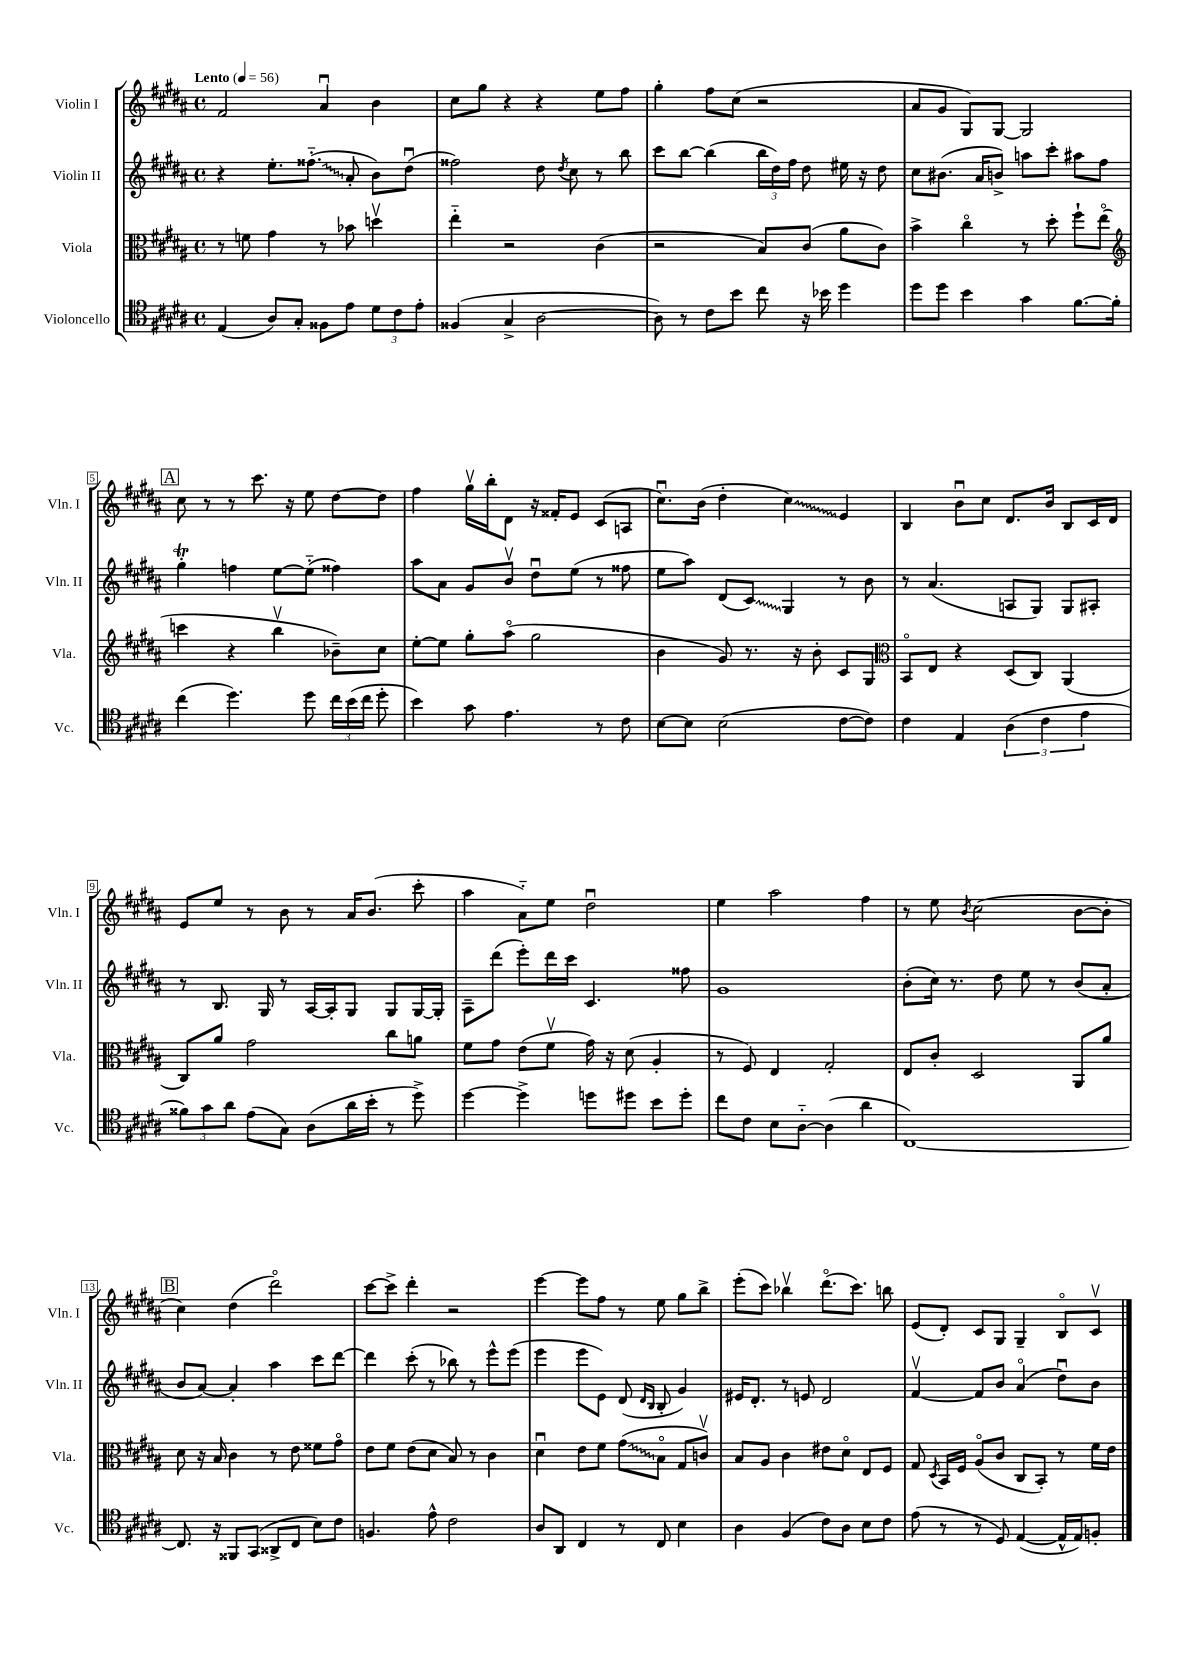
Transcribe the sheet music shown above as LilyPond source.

<<
\new StaffGroup <<
\new Staff = "s0" \with { instrumentName = "Violin I" shortInstrumentName = "Vln. I" } {
    \clef treble \key b \major \defaultTimeSignature \time 4/4 \tempo "Lento" 4 = 56
    \autoBeamOff fis'2 ais'4\downbow b'4 |
    cis''8[ gis''8] r4 r4 e''8[ fis''8] |
    gis''4-. fis''8[ cis''8]( r2 |
    ais'8[ gis'8] gis8[) gis8]~ gis2 |
    \mark \markup { \box "A" } cis''8 r8 r8 cis'''8. r16 e''8 dis''8[~ dis''8] |
    fis''4 gis''16[\upbow b''16-. dis'8] r16 fisis'16[-. e'8] cis'8[( a8] |
    cis''8.[\downbow) b'16]( dis''4-. \once \override Glissando.style = #'zigzag cis''4\glissando) e'4 |
    b4 b'8[\downbow cis''8] dis'8.[ b'16] b8[ cis'16 dis'16] |
    e'8[ e''8] r8 b'8 r8 ais'16[ b'8.]( cis'''8-. |
    ais''4 ais'8[-_) e''8] dis''2\downbow |
    e''4 ais''2 fis''4 |
    r8 e''8 \acciaccatura { b'8 } cis''2( b'8[~ b'8]-. |
    \mark \markup { \box "B" } cis''4) dis''4( dis'''2\flageolet) |
    cis'''8[~ cis'''8]-> dis'''4-. r2 |
    e'''4~ e'''8[ fis''8] r8 e''8 gis''8[ b''8]-> |
    e'''8[-.( cis'''8]) bes''4\upbow dis'''8.[\flageolet( cis'''8.]) b''8 |
    e'8[( dis'8]-.) cis'8[ gis8] gis4-- b8[\flageolet cis'8]\upbow \bar "|." |
}
\new Staff = "s1" \with { instrumentName = "Violin II" shortInstrumentName = "Vln. II" } {
    \clef treble \key b \major \defaultTimeSignature \time 4/4
    \autoBeamOff r4 e''8.[-. \once \override Glissando.style = #'zigzag fisis''8.]-_\glissando( ais'8-. b'8[) dis''8]\downbow( |
    fisis''2) dis''8 \acciaccatura { dis''8 } cis''8 r8 b''8 |
    cis'''8[ b''8]~ b''4( \tuplet 3/2 { b''16[ dis''16) fis''16] } dis''8 eis''16 r16 dis''8 |
    cis''8[ bis'8.]( ais'16[ b'8]->) a''8[ cis'''8]-. ais''8[ fis''8] |
    \mark \markup { \box "A" } gis''4-.\trill f''4 e''8[~ e''8]-_( fisis''4) |
    ais''8[ ais'8] gis'8[ b'8]\upbow dis''8[\downbow e''8]( r8 fisis''8 |
    e''8[ ais''8]) dis'8[( \once \override Glissando.style = #'zigzag cis'8]\glissando) gis4 r8 b'8 |
    r8 ais'4.( a8[ gis8]) gis8[ ais8]-. |
    r8 b8. gis16 r8 ais16[~ ais16-. gis8] gis8[ gis16~ gis16]-. |
    ais8[-- dis'''8]( e'''8[-.) dis'''16 cis'''16] cis'4. fisis''8 |
    gis'1 |
    b'8[-.( cis''16]) r8. dis''8 e''8 r8 b'8[( ais'8]-. |
    \mark \markup { \box "B" } b'8[ ais'8]~) ais'4-. ais''4 cis'''8[ dis'''8]~ |
    dis'''4 cis'''8-.( r8 bes''8) r8 e'''8[-^ e'''8]( |
    e'''4 e'''8[ e'8]) dis'8( \grace { dis'16[ b16] } b8-. gis'4) |
    eis'16[ dis'8.]-. r8 e'8 dis'2 |
    fis'4~\upbow fis'8[ b'8] ais'4\flageolet( dis''8[\downbow) b'8] \bar "|." |
}
\new Staff = "s2" \with { instrumentName = "Viola" shortInstrumentName = "Vla." } {
    \clef alto \key b \major \defaultTimeSignature \time 4/4
    \autoBeamOff r8 f'8 gis'4 r8 bes'8 d''4\upbow |
    e''4-_ r2 cis'4( |
    r2 b8[) cis'8]( ais'8[ cis'8]) |
    b'4-> cis''4\flageolet r8 dis''8-. fis''8[-! e''8]\flageolet( |
    \mark \markup { \box "A" } \clef treble c'''4 r4 b''4\upbow bes'8[--) cis''8] |
    e''8[~-. e''8] gis''8[-. ais''8]\flageolet( gis''2 |
    b'4 gis'8) r8. r16 b'8-. cis'8[ gis8] |
    \clef alto b,8[\flageolet e8] r4 dis8[( cis8]) ais,4( |
    cis8[) ais'8] gis'2 cis''8[ a'8] |
    fis'8[ gis'8] e'8[( fis'8]\upbow gis'16) r16 dis'8( ais4-. |
    r8 fis8) e4 gis2-. |
    e8[ cis'8]-. dis2 ais,8[ ais'8] |
    \mark \markup { \box "B" } dis'8 r16 b16 cis'4 r8 e'8 fisis'8[ gis'8]\flageolet |
    e'8[ fis'8] e'8[( dis'8] b8) r8 cis'4 |
    dis'4\downbow e'8[ fis'8] \once \override Glissando.style = #'zigzag gis'8[\glissando( b8]\flageolet gis8[ c'8]\upbow) |
    b8[ ais8] cis'4 eis'8[ dis'8]\flageolet e8[ fis8] |
    gis8 \acciaccatura { dis8 } b,16[ fis16] ais8[\flageolet( cis'8] cis8[ b,8]-.) r8 fis'16[ e'16] \bar "|." |
}
\new Staff = "s3" \with { instrumentName = "Violoncello" shortInstrumentName = "Vc." } {
    \clef tenor \key b \major \defaultTimeSignature \time 4/4
    \autoBeamOff e4( ais8[) gis8]-. fisis8[ e'8] \tuplet 3/2 { dis'8[ cis'8 e'8]-. } |
    fisis4( gis4-> ais2~ |
    ais8) r8 cis'8[ b'8] cis''8 r16 bes'16 dis''4 |
    dis''8[ dis''8] b'4 gis'4 fis'8.[~ fis'16]-. |
    \mark \markup { \box "A" } cis''4( dis''4.) dis''8 \tuplet 3/2 { cis''16[ b'16( cis''16] } dis''8-. |
    b'4) gis'8 e'4. r8 cis'8 |
    b8[~ b8] b2( cis'8[~ cis'8]) |
    cis'4 e4 \tuplet 3/2 { ais4( cis'4 e'4 } |
    \tuplet 3/2 { fisis'8[) gis'8 ais'8] } e'8[( gis8]) ais8[( ais'16 b'16]-. r8 dis''8->) |
    dis''4~ dis''4-> d''8[ dis''8] b'8[ dis''8]-. |
    cis''8[ cis'8] b8[ ais8]~-_ ais4( ais'4 |
    cis1~) |
    \mark \markup { \box "B" } cis8. r16 fisis,8[ gis,8]( aisis,8[-> cis8] b8[) cis'8] |
    f4. e'8-^ cis'2 |
    ais8[ ais,8] cis4 r8 cis8 b4 |
    ais4 fis4( cis'8[) ais8] b8[ cis'8] |
    e'8( r8 r8 dis8) e4~( e16[-^ e16) f8]-. \bar "|." |
}
>>
>>
\layout { \context { \Score \override BarNumber.stencil = #(make-stencil-boxer 0.1 0.3 ly:text-interface::print) } }
